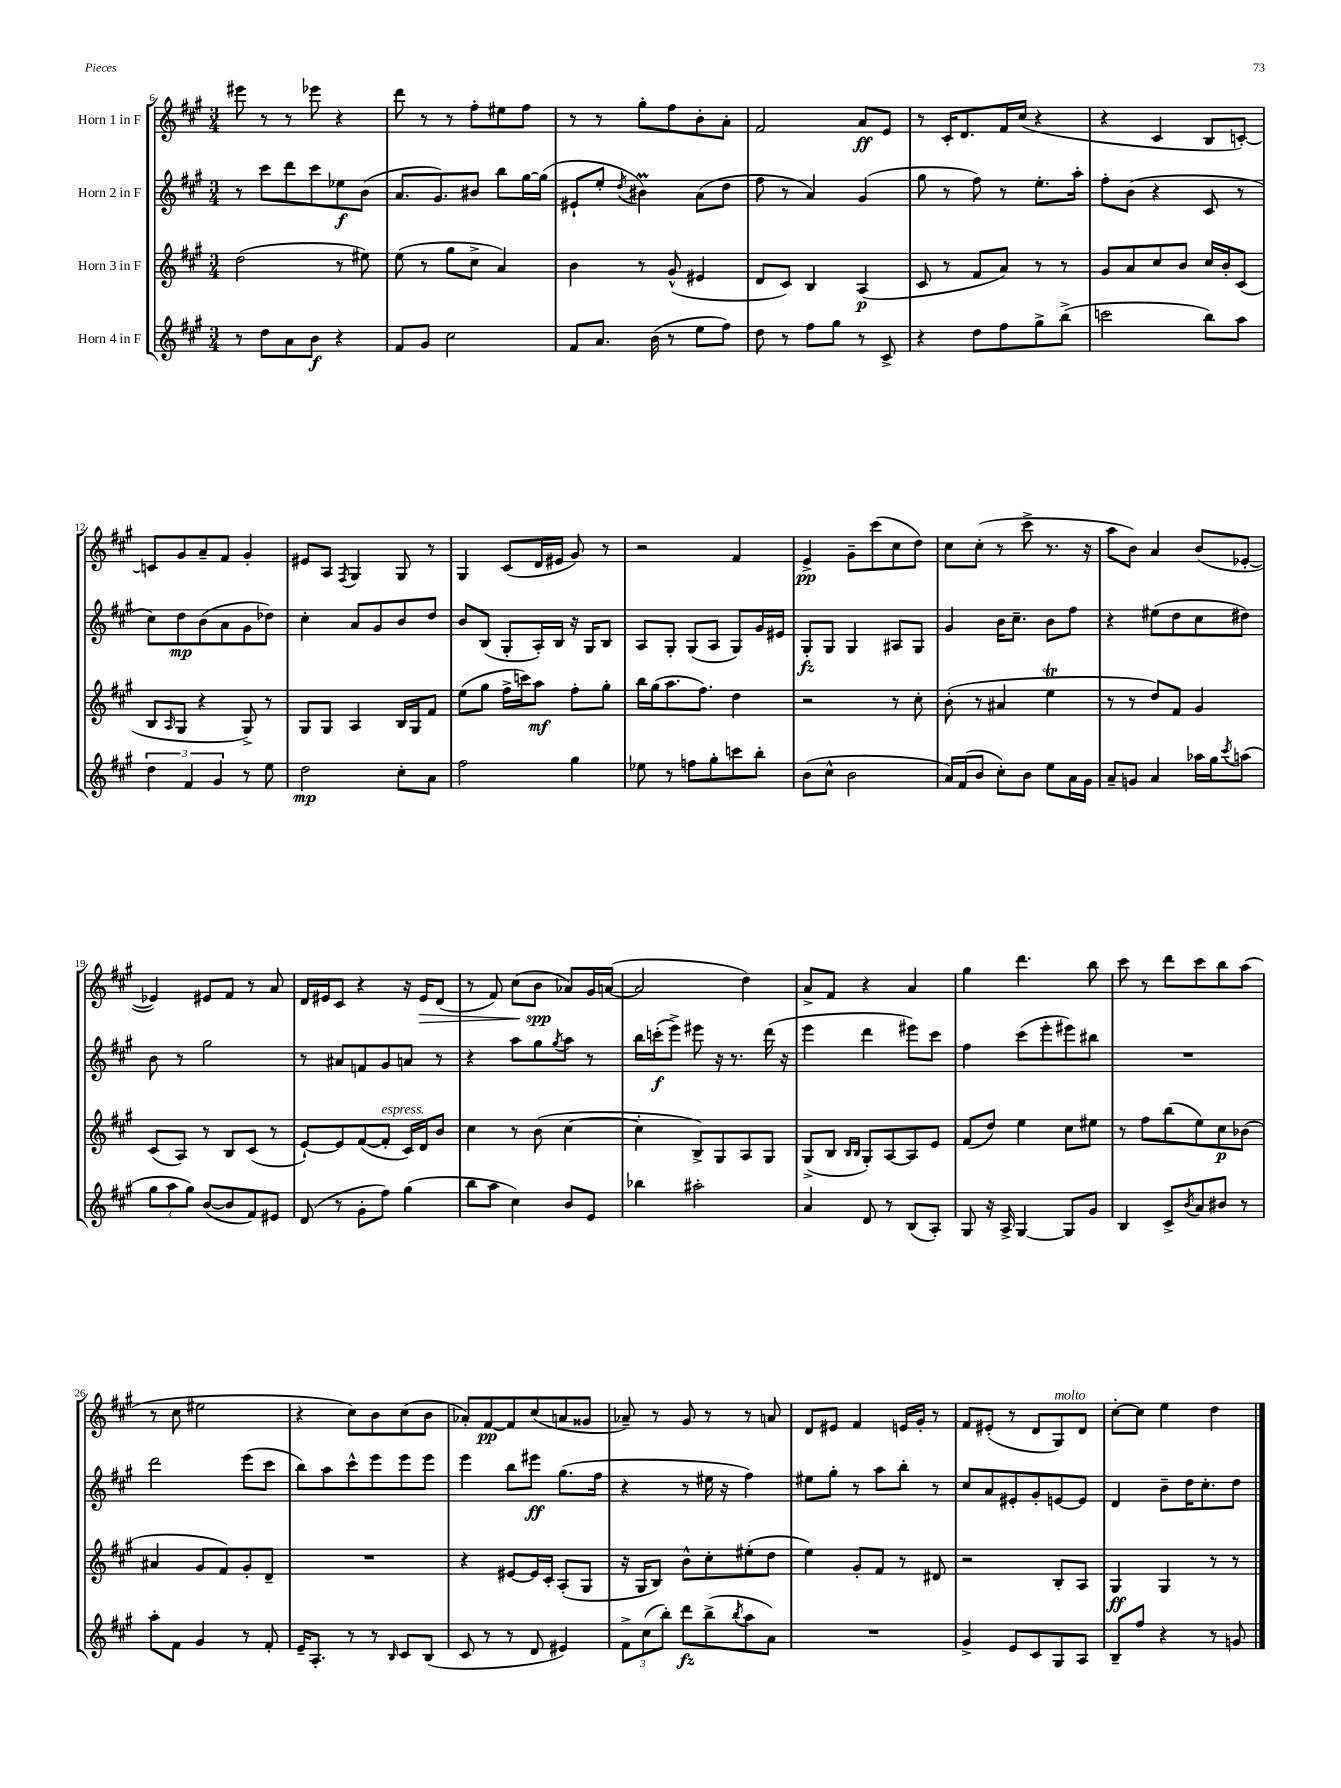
<<
\new StaffGroup <<
\new Staff = "s0" \with { instrumentName = "Horn 1 in F" } {
    \clef treble \key a \major \numericTimeSignature \time 3/4
    eis'''8 r8 r8 ees'''8 r4 |
    d'''8 r8 r8 fis''8-. eis''8 fis''8 |
    r8 r8 gis''8-. fis''8 b'8-. a'8-. |
    fis'2 a'8\ff e'8 |
    r8 cis'16-. d'8. fis'16 cis''16( r4 |
    r4 cis'4 b8 c'8~-.) |
    c'8 gis'8 a'8-- fis'8 gis'4-. |
    eis'8 a8 \acciaccatura { fis8 } gis4 gis8 r8 |
    gis4 cis'8( d'16 eis'16 gis'8) r8 |
    r2 fis'4 |
    e'4->\pp gis'8-- cis'''8( cis''8 d''8) |
    cis''8 cis''8-.( r8 cis'''8-> r8. r16 |
    a''8 b'8) a'4 b'8( ees'8~-. |
    ees'4) eis'8 fis'8 r8 a'8 |
    d'16 eis'16 cis'8 r4 r16 eis'16\> d'8( |
    r8 fis'8) cis''8( b'8\spp\! aes'8) gis'16 a'16~( |
    a'2 d''4) |
    a'8-> fis'8 r4 a'4 |
    gis''4 d'''4. b''8 |
    cis'''8 r8 d'''8 cis'''8 b''8 a''8( |
    r8 cis''8 eis''2 |
    r4 cis''8) b'8 cis''8( b'8 |
    aes'8-.) fis'8~\pp fis'8 cis''8( a'8 gisis'8 |
    aes'8--) r8 gis'8 r8 r8 a'8 |
    d'8 eis'8 fis'4 e'16 gis'16-. r8 |
    fis'8 eis'8-.( r8 d'8 gis8^\markup { \italic "molto" }) d'8 |
    cis''8~-. cis''8 e''4 d''4 \bar "|." |
}
\new Staff = "s1" \with { instrumentName = "Horn 2 in F" } {
    \clef treble \key a \major \numericTimeSignature \time 3/4
    r8 cis'''8 d'''8 cis'''8 ees''8\f b'8( |
    a'8. gis'8.) bis'8 b''8 gis''16~ gis''16( |
    eis'8-! e''8-. \acciaccatura { d''8 } bis'4\prall) a'8( d''8 |
    fis''8 r8 a'4) gis'4( |
    gis''8 r8 fis''8) r8 e''8.-. a''16-. |
    fis''8-. b'8( r4 cis'8 r8 |
    cis''8) d''8\mp b'8( a'8 gis'8 des''8) |
    cis''4-. a'8 gis'8 b'8 d''8 |
    b'8 b8( gis8-. a16-.) b16 r16 gis16 b8 |
    a8 gis8-. gis8( a8 gis8) gis'16 eis'16 |
    gis8-.\fz gis8 gis4 ais8 gis8 |
    gis'4 b'16 cis''8.-- b'8 fis''8 |
    r4 eis''8( d''8 cis''8 dis''8) |
    b'8 r8 gis''2 |
    r8 ais'8 f'8 gis'8 a'8 r8 |
    r4 a''8 gis''8 \acciaccatura { gis''8 } a''8 r8 |
    b''16 c'''16-.\f( e'''8->) eis'''8 r16 r8. d'''16( r16 |
    e'''4 d'''4 eis'''8) cis'''8 |
    fis''4 cis'''8( e'''8-. eis'''8) bis''8 |
    R2. |
    d'''2 e'''8( cis'''8 |
    b''8) a''8 cis'''8-^ e'''8 e'''8 e'''8 |
    e'''4 b''8 eis'''8\ff gis''8.( fis''16 |
    r4 r8 eis''16 r16 fis''4) |
    eis''8 gis''8-. r8 a''8 b''8-. r8 |
    cis''8 a'8 eis'8-. gis'8-. e'8~ e'8 |
    d'4 b'8-- d''16 cis''8.-. d''8 \bar "|." |
}
\new Staff = "s2" \with { instrumentName = "Horn 3 in F" } {
    \clef treble \key a \major \numericTimeSignature \time 3/4
    d''2( r8 eis''8) |
    e''8( r8 gis''8 cis''8-> a'4) |
    b'4 r8 gis'8-^( eis'4 |
    d'8 cis'8) b4 a4\p( |
    cis'8 r8 fis'8 a'8) r8 r8 |
    gis'8 a'8 cis''8 b'8 cis''16 b'16-. cis'8( |
    b8 \grace { a16 } gis8 r4 gis8->) r8 |
    gis8 gis8 a4 b16 gis16 fis'8 |
    e''8( gis''8 fis''16-> c'''16) a''8\mf fis''8-. gis''8-. |
    b''16 gis''16( a''8. fis''8.) d''4 |
    r2 r8 cis''8-. |
    b'8-.( r8 ais'4 e''4\trill |
    r8 r8 d''8) fis'8 gis'4 |
    cis'8( a8) r8 b8 cis'8( r8 |
    e'8~-!) e'8 fis'8~( fis'8-.^\markup { \italic "espress." } cis'16) d'16 b'8 |
    cis''4 r8 b'8( cis''4~ |
    cis''4-. b8->) gis8 a8 gis8 |
    gis8->( b8 \grace { b16 b16 } gis8-.) a8~ a8 e'8 |
    fis'8( d''8) e''4 cis''8 eis''8 |
    r8 fis''8 b''8( e''8) cis''8\p bes'8( |
    ais'4 gis'8 fis'8) gis'8-. d'8-- |
    R2. |
    r4 eis'8~ eis'16 cis'16-. a8-.( gis8 |
    r16 gis16 b8) b'8-^ cis''8-. eis''8-.( d''8 |
    e''4) gis'8-. fis'8 r8 dis'8 |
    r2 b8-. a8 |
    gis4\ff gis4 r8 r8 \bar "|." |
}
\new Staff = "s3" \with { instrumentName = "Horn 4 in F" } {
    \clef treble \key a \major \numericTimeSignature \time 3/4
    r8 d''8 a'8 b'8\f r4 |
    fis'8 gis'8 cis''2 |
    fis'8 a'8. b'16( r8 e''8 fis''8) |
    d''8 r8 fis''8 gis''8 r8 cis'8-> |
    r4 d''8 fis''8 gis''8-> b''8->( |
    c'''2 b''8) a''8 |
    \tuplet 3/2 { d''4 fis'4 gis'4 } r8 e''8 |
    d''2\mp cis''8-. a'8 |
    fis''2 gis''4 |
    ees''8 r8 f''8 gis''8-. c'''8 b''8-. |
    b'8( cis''8-^ b'2 |
    a'16) fis'16( b'8 cis''8-.) b'8 e''8 a'16 gis'16 |
    a'8-- g'8 a'4 aes''16 gis''16 \acciaccatura { cis'''8 } a''8( |
    \tuplet 3/2 { gis''8 a''8 gis''8) } b'8~( b'8 fis'8) eis'8 |
    d'8( r8 gis'8-. fis''8) gis''4( |
    b''8 a''8 cis''4) b'8 e'8 |
    bes''4 ais''2-. |
    a'4 d'8 r8 b8( a8-.) |
    gis8 r16 a16-> gis4~ gis8 gis'8 |
    b4 cis'8-> \acciaccatura { b'8 } a'8 bis'8 r8 |
    a''8-. fis'8 gis'4 r8 fis'8-. |
    e'16-- a8.-. r8 r8 \grace { b16 } cis'8 b8( |
    cis'8 r8 r8 d'8 eis'4) |
    \tuplet 3/2 { fis'8-> cis''8( b''8-.) } d'''8\fz b''8->( \acciaccatura { b''8 } a''8 a'8) |
    R2. |
    gis'4-> e'8 cis'8 gis8 a8 |
    b8-- fis''8 r4 r8 g'8 \bar "|." |
}
>>
>>
\layout { \context { \Score currentBarNumber = #6 } }
